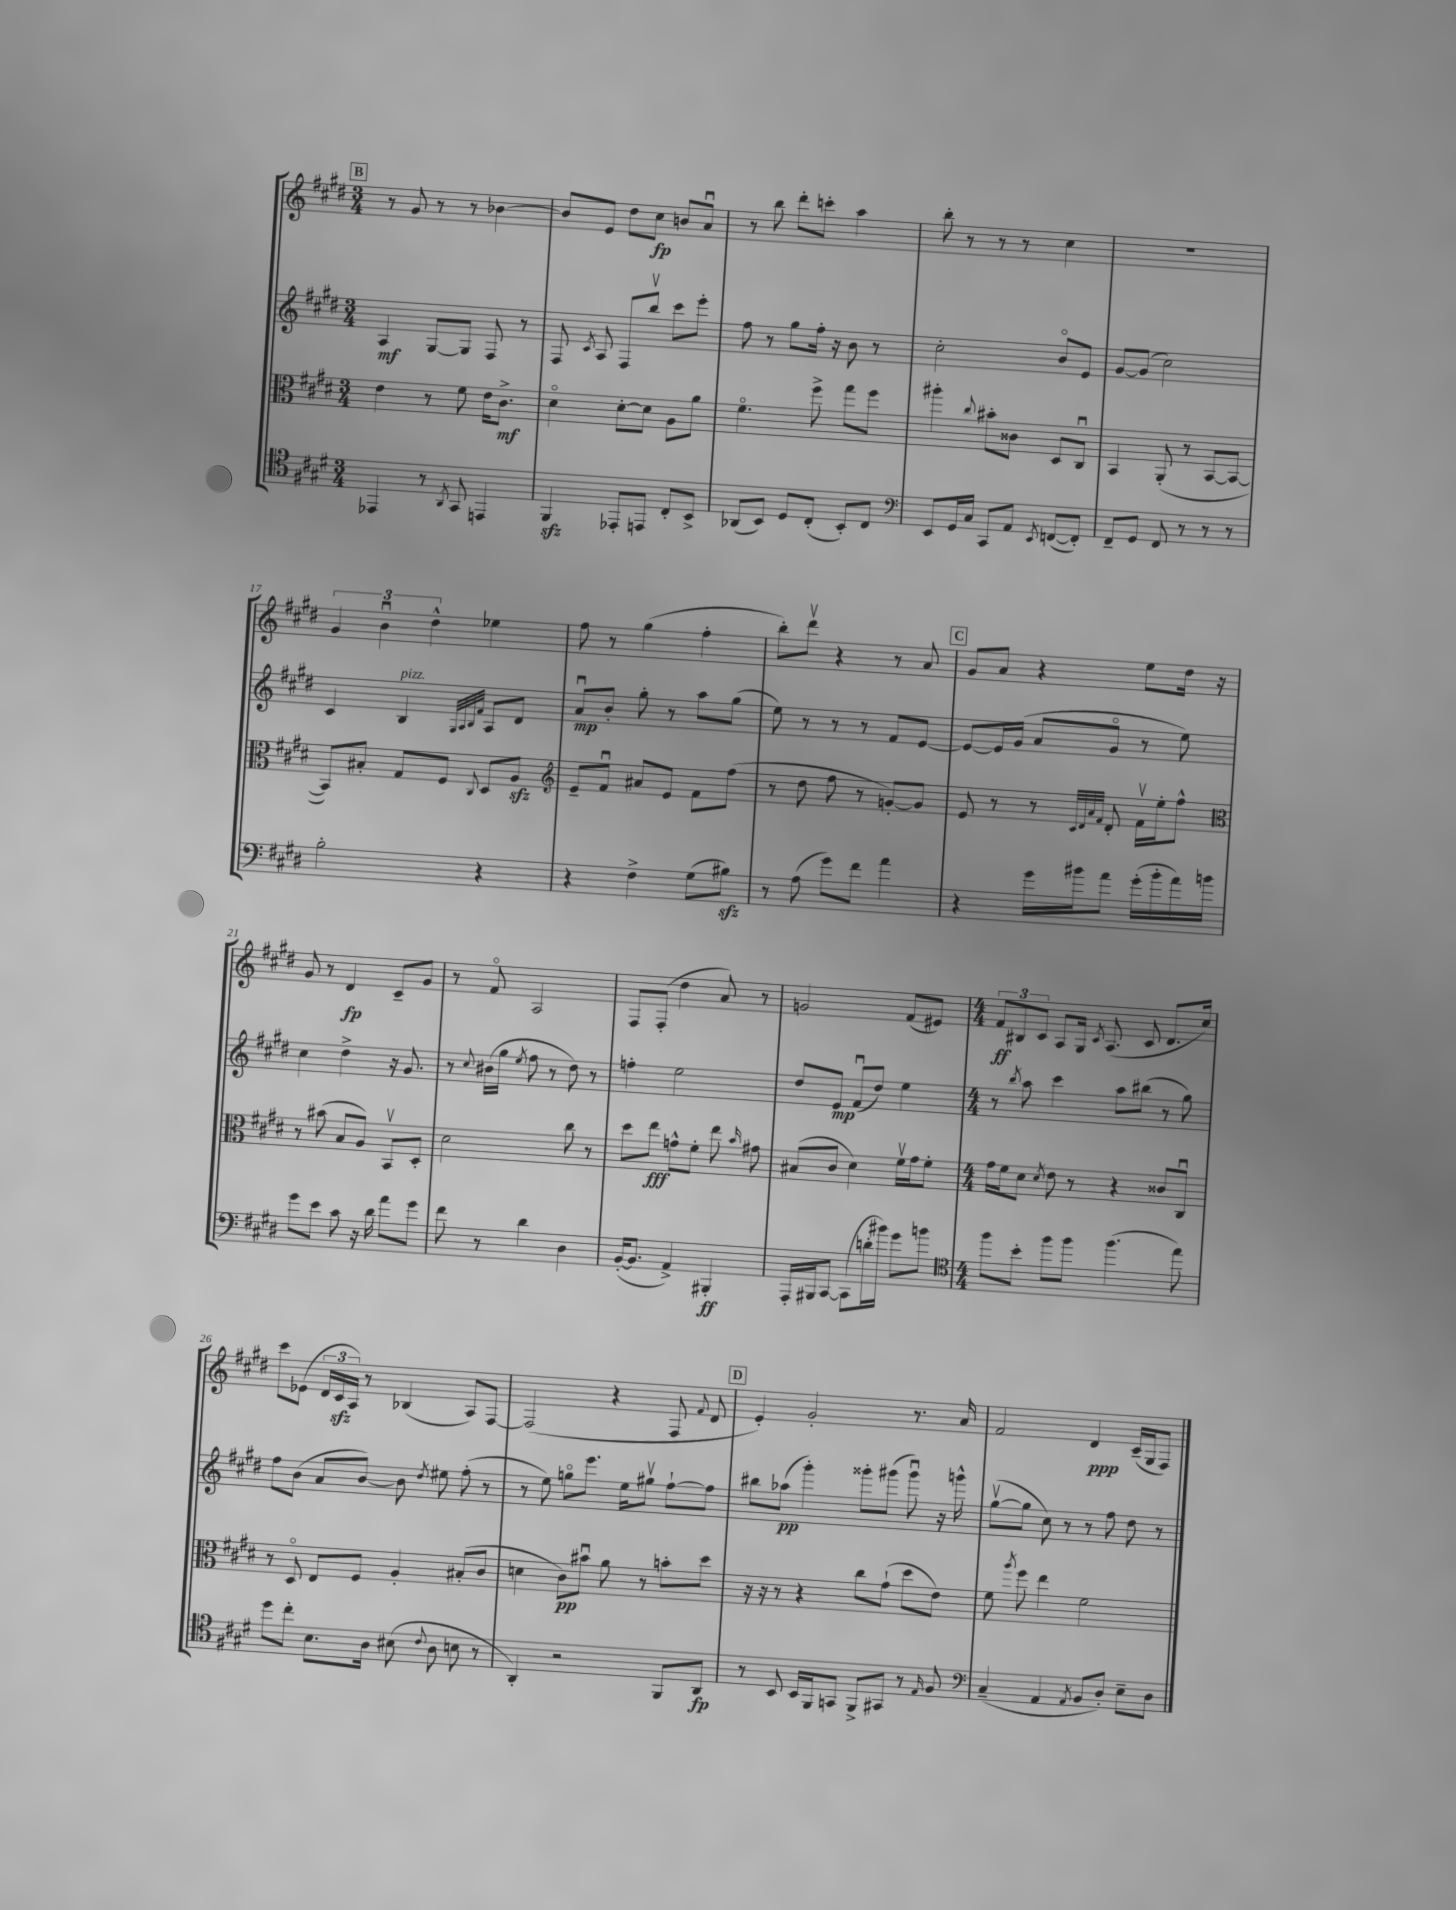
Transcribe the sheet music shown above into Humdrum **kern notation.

**kern	**kern	**kern	**kern
*staff4	*staff3	*staff2	*staff1
*clefC4	*clefC3	*clefG2	*clefG2
*k[f#c#g#d#]	*k[f#c#g#d#]	*k[f#c#g#d#]	*k[f#c#g#d#]
*M3/4	*M3/4	*M3/4	*M3/4
4EE-	4e	4A	8r
.	.	.	8g#
8r	8r	[8G#	8r
8qAA	.	.	.
8GG#	8f#	8G#]	8r
4EE	16e	8F#	[4b-
.	8.c#^	.	.
.	.	8r	.
=	=	=	=
4FF#	4d#o	8F#	8b-]
.	.	8qc#	.
.	.	8A	8e
8EE-'	[8d#'	8F#	8dd#
8EE	8d#]	8bbv	8cc#
8C#'	8A	8ccc#	8b
8BB^	8a	8eee'	8au
=	=	=	=
(8AA-	4.f#o	8ff#	8r
8BB)	.	8r	8bb
8D#	.	8gg#	8ddd#'
(8C#'	8ff#^	16ff#'	8ccc'
.	.	16r	.
8BB')	8gg#	8b	4aa
8C#	8ff#	8r	.
=	=	=	=
*clefF4	*	*	*
8EE	4aa#'	2cc#'	8bb'
16GG#	.	.	8r
16C#	.	.	.
.	8qqcc#	.	.
8CC#	8b#'	.	8r
8AA	8c##	.	8r
8qEE	.	.	.
([8FF	8D#	8bo	4cc#
8FF'])	8C#u	8e	.
=	=	=	=
8FF#~	4BB	[8g#	2.r
8GG#	.	(8g#]	.
8FF#	(8AA'	2cc#)	.
8r	8r	.	.
8r	[8BB	.	.
8r	8BB_	.	.
=	=	=	=
2B'	8BB])	4c#	6g#
.	8B#'	.	.
.	.	.	6bu
.	8G#	4B	.
.	.	.	6dd#^^
.	8F#	.	.
.	.	32qqG#	.
.	.	32qqA	.
.	.	32qqB	.
.	8qqC#	32qqf#	.
4r	8D#	8A	4ee-
.	8A	8d#	.
=	=	=	=
*	*clefG2	*	*
4r	8e~	8au	8ff#
.	8f#u	8b'	8r
4F#^	8a#	8gg#'	(4gg#
.	8e	8r	.
(8G#	8f#	8aa	4ff#'
8B#)	(8ff#	(8gg#	.
=	=	=	=
8r	8r	8ee)	8bb')
(8A	8dd#	8r	8ddd#v
8g#)	8ff#	8r	4r
8f#	8r	8r	.
4a	[8g')	8f#	8r
.	8g]	[8e	8a
=	=	=	=
4r	8e	8e_	8g#
.	8r	16e]	8a
.	.	(16g#	.
16g#	8r	8a	4r
16b#	.	.	.
.	32qqc#	.	.
.	32qqd#	.	.
.	32qqa	.	.
.	32qqf#	.	.
8a	8d#'	8g#o	.
(16g#'	16f#v	8r	8ee
16b#'	16ee'	.	.
16a)	8ff#^^	8ee)	16dd#
16b	.	.	16r
=	=	=	=
*	*clefC3	*	*
8g#	8r	4cc#	8g#
8e	(8b#	.	8r
8c#	8B	4dd#^	4d#
16r	8A)	.	.
16d#	.	.	.
8a	8BBv	16r	8c#~
.	.	8.g#	.
8g#	8D#'	.	8g#
=	=	=	=
8f#	2d#	8r	8r
.	.	8qqcc#	.
8r	.	(16b#	8f#o
.	.	16gg#	.
.	.	8qee	.
4d#	.	8ff#	2A
.	.	8r	.
4D#	8cc#	8dd#)	.
.	8r	8r	.
=	=	=	=
([16BB'	8dd#	4ff'	8F#
8.BB]	.	.	.
.	8ee	.	(8F#'
4AA^)	8g^^	2ee	4dd#
.	8f#'	.	.
4BBB#'	8ee	.	8a)
.	16qqb	.	.
.	8g#	.	8r
=	=	=	=
16AAA'	(8B#	8dd#	2g
16BBB#	.	.	.
[8CC#	8c#	8e	.
(8CC#]	4d#)	(8f#u	.
16d'	.	8dd#)	.
16b#)	.	.	.
8g#	16f#v	4ee	(8f#
.	16g#	.	.
8b	8f#'	.	8e#)
=	=	=	=
*clefC4	*	*	*
*M4/4	*M4/4	*M4/4	*M4/4
8ff#	16g#	8r	12f#
.	16f#	.	.
.	.	.	12B#
.	.	8qbb	.
8b'	8d#	8aa	.
.	.	.	12c#
.	8qd#	.	.
8ff#	8e	4ccc#	8A
8ff#	8r	.	16G#
.	.	.	8qc#
.	.	.	(8.A
(4.ff#	4r	8aa	.
.	.	(8bb#	8c#
.	8c##	8r	8.d#
8ee)	8C#u	8gg#)	.
.	.	.	16cc#)
=	=	=	=
8dd#	8r	8ff#	8ccc#
8cc#'	8D#o	(8b	(8e-
8.B	8E	8a	24d#
.	.	.	24c#
.	.	.	24A)
.	8F#	[8b)	8r
16A	.	.	.
(8B#	4A'	8b]	(4B-
8qqc#	.	8qdd#	.
8A	.	8ee#	.
8B	(8B#'	(8ff#'	8A)
8r	8c#	8r	[8F#
=	=	=	=
4AA')	4d	8r	(2F#]
.	.	8ee)	.
2r	8c#)	8ggo	.
.	8b#u	8.eee	.
.	8a	.	4r
.	.	16ee	.
.	8r	8gg#v	.
8FF#	8b'	[8ff#`	8F#
.	.	.	8qqf#
8AA	8dd#	8ff#]	8d#
=	=	=	=
8r	16r	8bb#	4e')
.	16r	.	.
8BB	8r	(8aa-	.
16BB	4r	4ggg#')	2g#'
16FF#	.	.	.
8GG	.	.	.
8FF#^	8cc#	8ggg##'	.
8GG#	(8g#`	(8ggg#	.
8r	8dd#	8ggg#u)	8.r
16qqE	.	.	.
8F#	8e)	16r	.
.	.	16ggg^^	16a
=	=	=	=
*clefF4	*	*	*
(4C#~	8f#	([8gg#v	2f#
.	8qaa	.	.
.	8ff#	8gg#]	.
4AA	4ee	8cc#)	.
.	.	8r	.
8qAA	.	.	.
8BB	2f#	8r	4d#
8D#')	.	8ff#	.
8E~	.	8dd#	(16c#~
.	.	.	16G#
8D#	.	8r	8F#)
==	==	==	==
*-	*-	*-	*-
